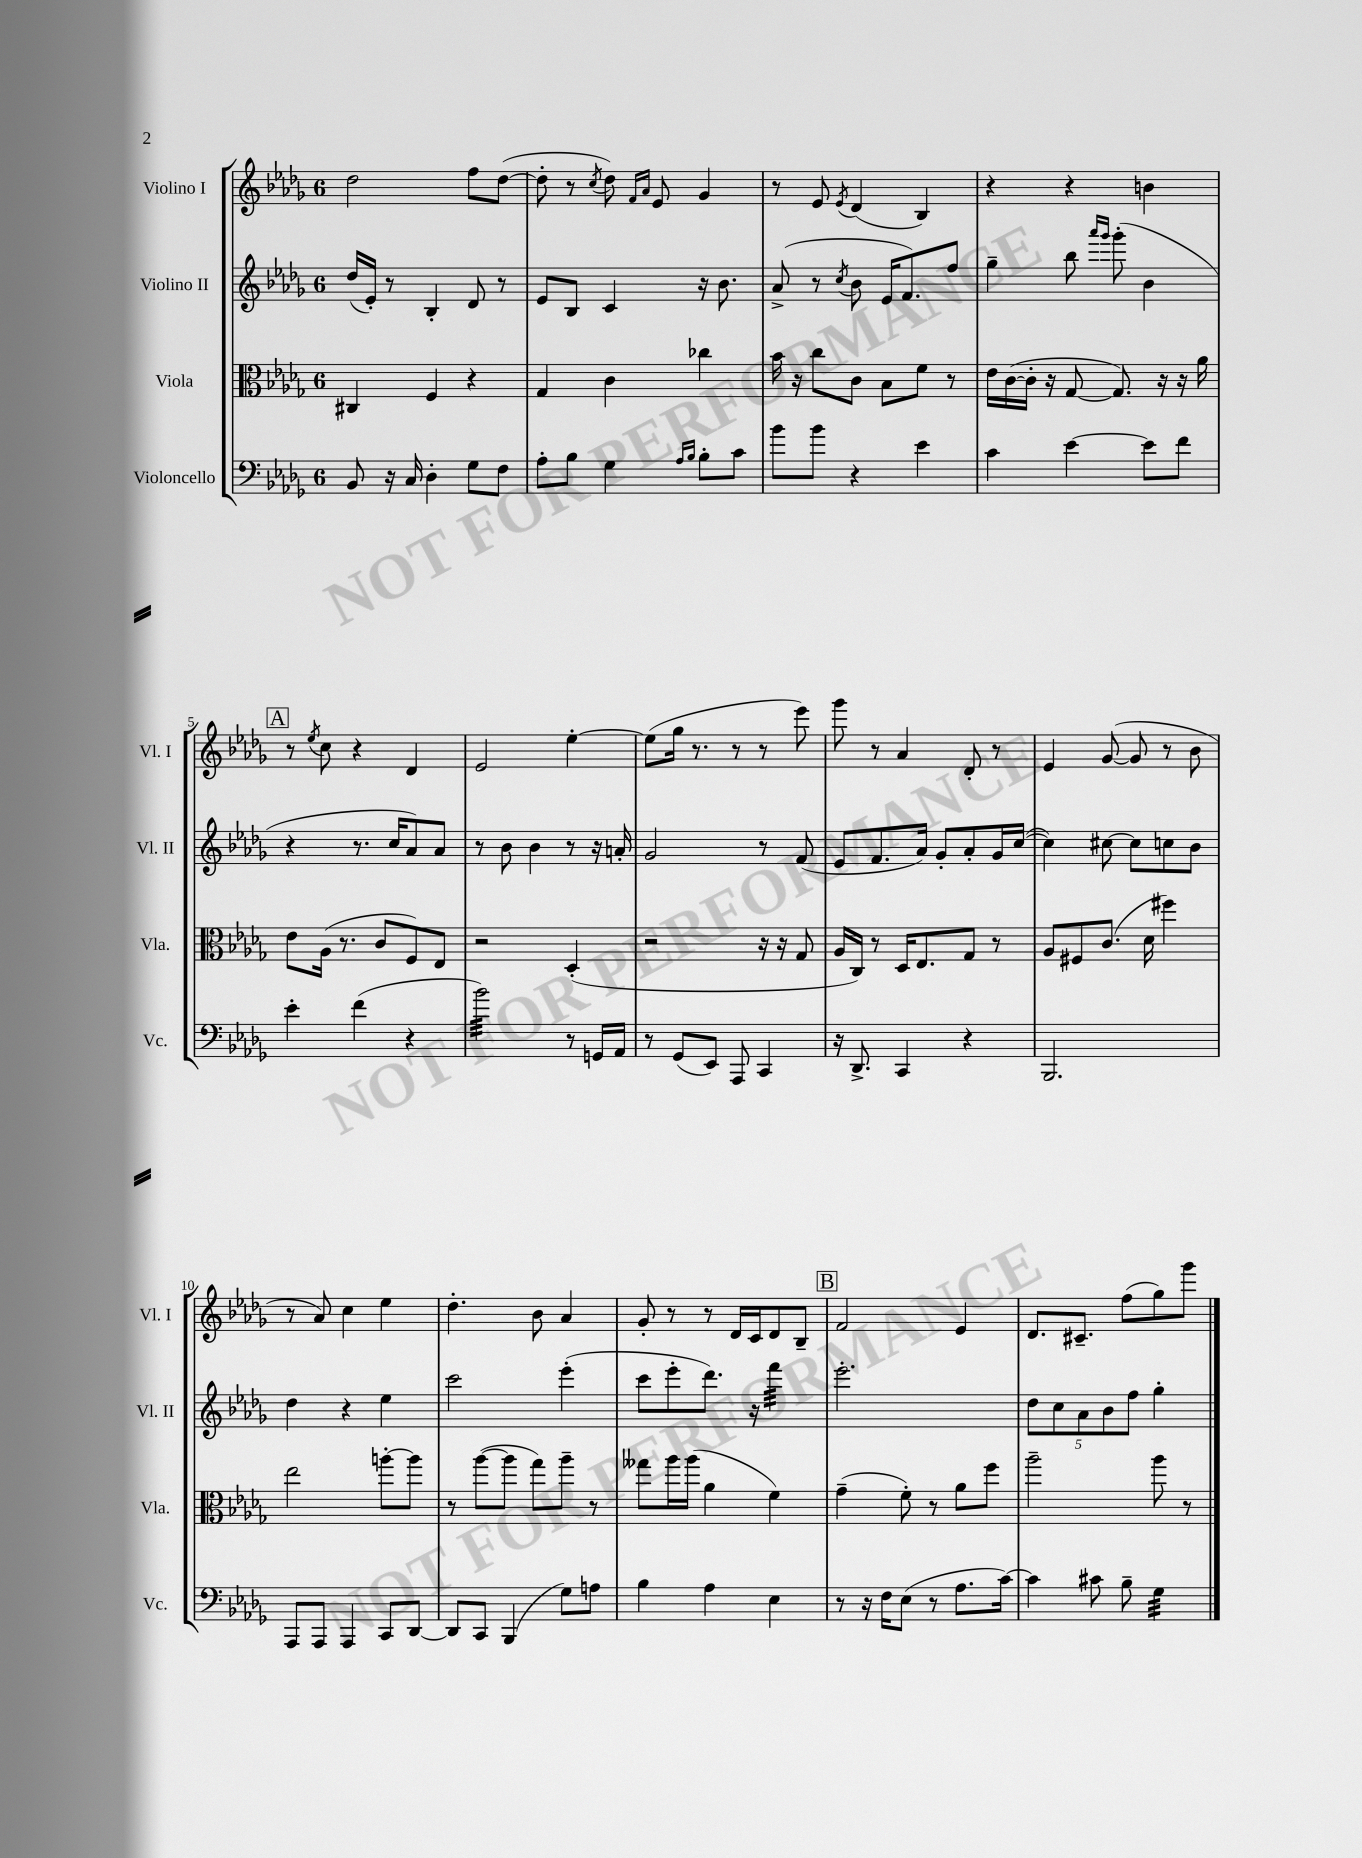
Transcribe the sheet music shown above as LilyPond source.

<<
\new StaffGroup <<
\new Staff = "s0" \with { instrumentName = "Violino I" shortInstrumentName = "Vl. I" } {
    \clef treble \key des \major \once \override Staff.TimeSignature.style = #'single-digit \time 6/8
    des''2 f''8 des''8~( |
    des''8-. r8 \acciaccatura { c''8 } des''8) \grace { f'16 aes'16 } ees'8 ges'4 |
    r8 ees'8 \acciaccatura { ees'8 } des'4( bes4) |
    r4 r4 b'4 |
    \mark \markup { \box "A" } r8 \acciaccatura { ees''8 } c''8 r4 des'4 |
    ees'2 ees''4~-. |
    ees''8( ges''16 r8. r8 r8 ees'''8) |
    ges'''8 r8 aes'4 des'8-. r8 |
    ees'4 ges'8~( ges'8 r8 bes'8 |
    r8 aes'8) c''4 ees''4 |
    des''4.-. bes'8 aes'4 |
    ges'8-. r8 r8 des'16 c'16 des'8 bes8-- |
    \mark \markup { \box "B" } f'2 ees'4 |
    des'8. cis'8.-- f''8( ges''8) ges'''8 \bar "|." |
}
\new Staff = "s1" \with { instrumentName = "Violino II" shortInstrumentName = "Vl. II" } {
    \clef treble \key des \major \once \override Staff.TimeSignature.style = #'single-digit \time 6/8
    des''16( ees'16-.) r8 bes4-. des'8 r8 |
    ees'8 bes8 c'4 r16 bes'8. |
    aes'8->( r8 \acciaccatura { c''8 } bes'8 ees'16 f'8.) f''8 |
    ges''4-- bes''8 \grace { aes'''16 ges'''16 } ges'''8-.( bes'4 |
    \mark \markup { \box "A" } r4 r8. c''16 aes'8) aes'8 |
    r8 bes'8 bes'4 r8 r16 a'16-. |
    ges'2 r8 f'8( |
    ees'8 f'8. aes'16) ges'8-. aes'8-. ges'16 c''16~( |
    c''4) cis''8~ cis''8 c''8 bes'8 |
    des''4 r4 ees''4 |
    c'''2 ees'''4-.( |
    c'''8 ees'''8-. des'''8.) r16 f'''4:32 |
    \mark \markup { \box "B" } ees'''2.-. |
    \tuplet 5/4 { des''8 c''8 aes'8 bes'8 f''8 } ges''4-. \bar "|." |
}
\new Staff = "s2" \with { instrumentName = "Viola" shortInstrumentName = "Vla." } {
    \clef alto \key des \major \once \override Staff.TimeSignature.style = #'single-digit \time 6/8
    cis4 f4 r4 |
    ges4 c'4 ces''4 |
    bes'16 r16 c''8 c'8 bes8 f'8 r8 |
    ees'16 c'16~( c'16-. r16 ges8~ ges8.) r16 r16 aes'16 |
    \mark \markup { \box "A" } ees'8 aes16( r8. c'8 f8) ees8 |
    r2 des4-.( |
    r2 r16 r16 ges8 |
    aes16 c16) r8 des16 ees8. ges8 r8 |
    aes8 fis8 c'8.( des'16 fis''4) |
    ees''2 a''8~-. a''8 |
    r8 aes''8~( aes''8 ges''8) aes''8-- r8 |
    geses''8 aes''16 aes''16( aes'4 f'4) |
    \mark \markup { \box "B" } ges'4--( f'8-.) r8 aes'8 f''8 |
    aes''2-- aes''8 r8 \bar "|." |
}
\new Staff = "s3" \with { instrumentName = "Violoncello" shortInstrumentName = "Vc." } {
    \clef bass \key des \major \once \override Staff.TimeSignature.style = #'single-digit \time 6/8
    bes,8 r16 c16 des4-. ges8 f8 |
    aes8-. bes8 ges4 \grace { aes16 bes16 } bes8-. c'8 |
    bes'8 bes'8 r4 ees'4 |
    c'4 ees'4~ ees'8 f'8 |
    \mark \markup { \box "A" } ees'4-. f'4( r4 |
    bes'2:32) r8 g,16 aes,16 |
    r8 ges,8( ees,8) aes,,8 c,4 |
    r16 des,8.-> c,4 r4 |
    bes,,2. |
    aes,,8 aes,,8 aes,,4 c,8 des,8~ |
    des,8 c,8 bes,,4( ges8) a8 |
    bes4 aes4 ees4 |
    \mark \markup { \box "B" } r8 r16 f16 ees8( r8 aes8. c'16~) |
    c'4 cis'8 bes8-- ges4:32 \bar "|." |
}
>>
>>
